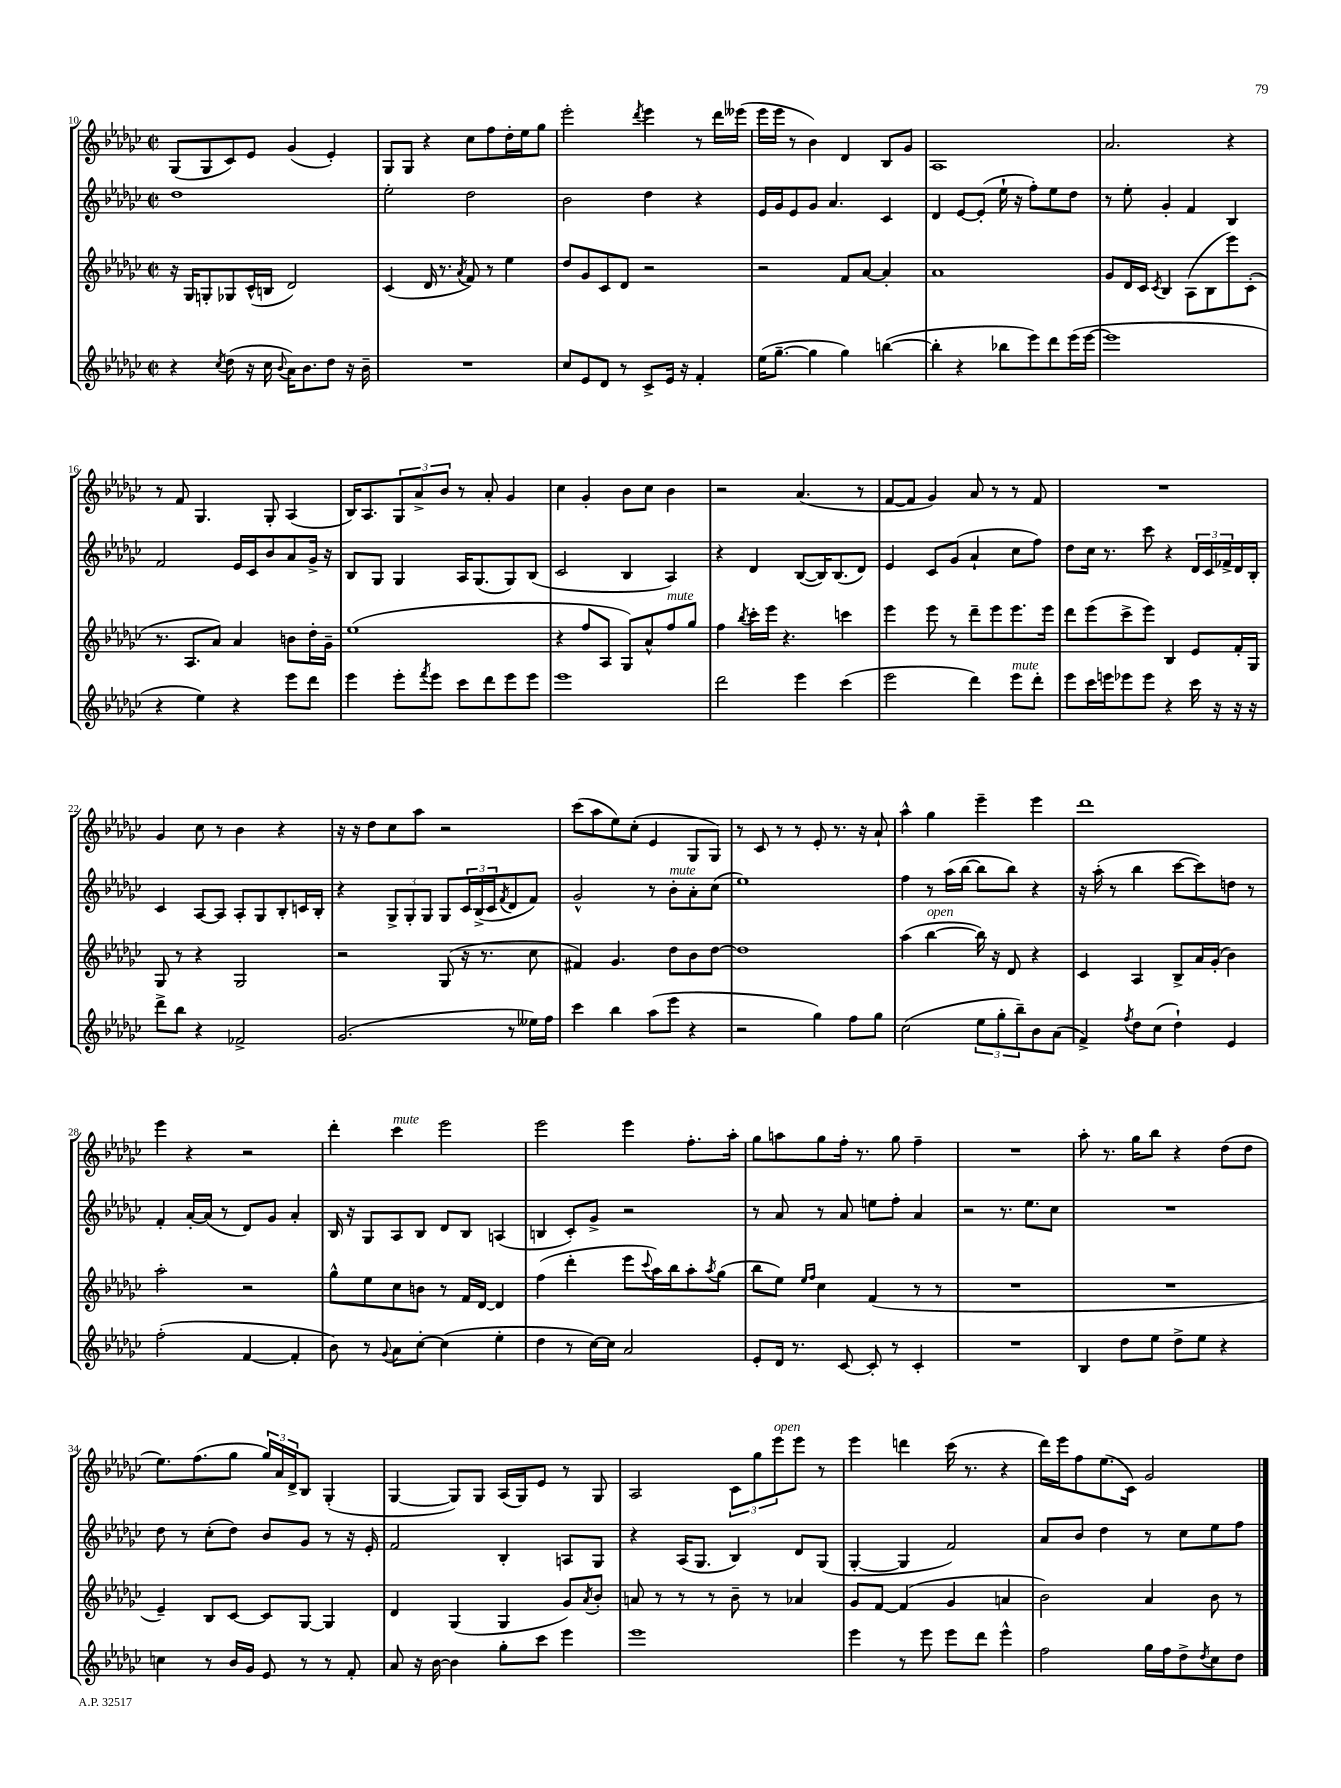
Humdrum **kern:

**kern	**kern	**kern	**kern
*staff4	*staff3	*staff2	*staff1
*clefG2	*clefG2	*clefG2	*clefG2
*k[b-e-a-d-g-c-]	*k[b-e-a-d-g-c-]	*k[b-e-a-d-g-c-]	*k[b-e-a-d-g-c-]
*M2/2	*M2/2	*M2/2	*M2/2
*met(c|)	*met(c|)	*met(c|)	*met(c|)
4r	16r	1dd-	(8G-
.	16G-	.	.
.	8G'	.	8G-
8qcc-	.	.	.
(8dd-	8G-	.	8c-)
16r	(16c-^^	.	8e-
16cc-	16B	.	.
8qqb-	.	.	.
16a-)	2d-)	.	(4g-
8.b-	.	.	.
8dd-	.	.	4e-')
16r	.	.	.
16b-~	.	.	.
=	=	=	=
1r	(4c-	2ee-'	8G-
.	.	.	8G-
.	16d-	.	4r
.	8.r	.	.
.	8qa-	.	.
.	8f)	2dd-	8cc-
.	8r	.	8ff
.	4ee-	.	16dd-'
.	.	.	16ee-
.	.	.	8gg-
=	=	=	=
8cc-	8dd-	2b-	2eee-'
8e-	8g-	.	.
8d-	8c-	.	.
8r	8d-	.	.
.	.	.	8qddd-
8c-^	2r	4dd-	4eee-
16e-	.	.	.
16r	.	.	.
4f'	.	4r	8r
.	.	.	16ddd-
.	.	.	(16eee--
=	=	=	=
(16ee-	2r	16e-	16eee-
[8.gg-~	.	16g-	16eee-
.	.	8e-	8r
4gg-]	.	8g-	4b-)
.	.	4.a-	.
4gg-)	8f	.	4d-
.	[8a-	.	.
([4bb	4a-']	4c-	8B-
.	.	.	8g-
=	=	=	=
4bb']	1a-	4d-	1A-
4r	.	[8e-	.
.	.	(8e-']	.
8bb-	.	16ee-`	.
.	.	16r	.
8eee-)	.	8ff')	.
8ddd-	.	8ee-	.
(16eee-	.	8dd-	.
[16eee-	.	.	.
=	=	=	=
1eee-]	8g-	8r	2.a-
.	16d-	8ee-'	.
.	16c-	.	.
.	8qc-	.	.
.	4B-	4g-'	.
.	(8A-	4f	.
.	8B-	.	.
.	8eee-)	4B-	4r
.	(8c-'	.	.
=	=	=	=
4r	8.r	2f	8r
.	.	.	8f
.	8.A-	.	.
4ee-)	.	.	4.G-
.	8a-)	.	.
4r	4a-	16e-	.
.	.	16c-	.
.	.	8b-	8G-'
8eee-	8b	8a-	(4A-
8ddd-	16dd-'	16g-^	.
.	16g-~	16r	.
=	=	=	=
4eee-	(1ee-	8B-	16B-)
.	.	.	8.A-
.	.	8G-	.
8eee-'	.	4G-	12G-
.	.	.	12a-^
8qfff	.	.	.
8eee-	.	.	.
.	.	.	12b-
8ccc-	.	16A-	8r
.	.	(8.G-	.
8ddd-	.	.	8a-'
8eee-	.	8G-)	4g-
8eee-	.	(8B-	.
=	=	=	=
1eee-	4r	2c-	4cc-
.	8ff	.	4g-'
.	8A-	.	.
.	8G-)	4B-	8b-
.	8a-^^	.	8cc-
.	8ff	4A-)	4b-
.	8gg-	.	.
=	=	=	=
2ddd-	4ff	4r	2r
.	8qbb-	.	.
.	16ccc-'	4d-	.
.	16eee-	.	.
.	4.r	.	.
4eee-	.	([8B-	(4.a-
.	.	16B-])	.
.	.	(8.B-	.
(4ccc-	4ccc	.	.
.	.	8d-)	8r
=	=	=	=
2eee-	4eee-	4e-	[8f
.	.	.	8f]
.	8eee-	8c-	4g-)
.	8r	(8g-	.
4ddd-)	8ddd-~	4a-`	8a-
.	8eee-	.	8r
8eee-	8.eee-	8cc-	8r
8ddd-'	.	8ff)	8f
.	16eee-	.	.
=	=	=	=
8eee-	8ddd-	8dd-	1r
16ccc-	(8eee-	16cc-	.
16eee	.	8.r	.
8eee-	8ccc-^	.	.
8eee-	8eee-)	8ccc-	.
4r	4B-	4r	.
16ccc-	8e-	24d-	.
.	.	24c-	.
16r	.	.	.
.	.	24f-^	.
16r	16f'	16d-	.
16r	16G-	16B-'	.
=	=	=	=
8ddd-^	8G-	4c-	4g-
8bb-	8r	.	.
4r	4r	[8A-	8cc-
.	.	8A-]	8r
2f-^	2G-	8A-'	4b-
.	.	8G-	.
.	.	8B-'	4r
.	.	16c	.
.	.	16B-'	.
=	=	=	=
(2.g-	2r	4r	16r
.	.	.	16r
.	.	.	8dd-
.	.	12G-^	8cc-
.	.	12G-'	.
.	.	.	8aa-
.	.	12G-	.
.	(8G-	8G-	2r
.	16r	24c-	.
.	.	(24B-^	.
.	8.r	.	.
.	.	24c-	.
.	.	8qf	.
8r	.	8d-	.
16ee--)	8cc-	8f)	.
16ff	.	.	.
=	=	=	=
4ccc-	4f#)	2g-^^	(8ccc-
.	.	.	8aa-
4bb-	4.g-	.	8ee-)
.	.	.	(8cc-'
(8aa-	.	8r	4e-
8eee-	8dd-	8b-'	.
4r	8b-	8a-'	8G-
.	[8dd-	(8cc-	8G-)
=	=	=	=
2r	1dd-]	1ee-)	8r
.	.	.	8c-
.	.	.	8r
.	.	.	8r
4gg-)	.	.	8e-'
.	.	.	8.r
8ff	.	.	.
.	.	.	16r
8gg-	.	.	8a-`
=	=	=	=
(2cc-	(4aa-	4ff	4aa-^^
.	[4bb-	8r	4gg-
.	.	(16aa-	.
.	.	[16bb-	.
12ee-	16bb-])	8bb-]	4eee-~
.	16r	.	.
12gg-'	.	.	.
.	8d-	8bb-)	.
12bb-~)	.	.	.
8b-	4r	4r	4eee-
(8a-	.	.	.
=	=	=	=
4f^)	4c-	16r	1ddd-
.	.	(16aa-'	.
.	.	8r	.
8qff	.	.	.
8dd-	4A-	4bb-	.
(8cc-	.	.	.
4dd-`)	8B-^	[8ccc-	.
.	16a-	8ccc-])	.
.	(16g-'	.	.
4e-	4b-)	8dd	.
.	.	8r	.
=	=	=	=
(2ff'	2aa-'	4f'	4eee-
.	.	[16a-'	4r
.	.	(16a-]	.
.	.	8r	.
[4f	2r	8d-)	2r
.	.	8g-	.
4f']	.	4a-'	.
=	=	=	=
8b-)	8gg-^^	16B-	4ddd-'
.	.	16r	.
8r	8ee-	8G-	.
8qqg-	.	.	.
8a-	8cc-	8A-	4ccc-
[8cc-'	8b	8B-	.
(4cc-]	8r	8d-	2eee-
.	16f	8B-	.
.	[16d-	.	.
4ee-'	4d-]	(4A	.
=	=	=	=
4dd-	(4ff	4B	2eee-
8r	4ddd-'	8c-')	.
[16cc-)	.	8g-^	.
16cc-]	.	.	.
2a-	8eee-	2r	4eee-
.	8qqccc-	.	.
.	16aa-)	.	.
.	16bb-	.	.
.	8aa-'	.	8.ff'
.	8qaa-	.	.
.	(8gg-	.	.
.	.	.	16aa-'
=	=	=	=
8e-'	8bb-	8r	8gg-
16d-	8ee-)	8a-	8aa
8.r	.	.	.
.	16qqee-	.	.
.	16qqff	.	.
.	4cc-	8r	8gg-
[8c-	.	8a-	16ff'
.	.	.	8.r
8c-']	(4f	8ee	.
8r	.	8ff'	8gg-
4c-'	8r	4a-	4ff~
.	8r	.	.
=	=	=	=
1r	1r	2r	1r
.	.	8.r	.
.	.	8.ee-	.
.	.	8cc-	.
=	=	=	=
4B-	1r	1r	8aa-'
.	.	.	8.r
8dd-	.	.	.
.	.	.	16gg-
8ee-	.	.	8bb-
8dd-^	.	.	4r
8ee-	.	.	.
4r	.	.	(8dd-
.	.	.	8dd-
=	=	=	=
4cc	4e-~)	8dd-	8.ee-)
.	.	8r	.
.	.	.	(8.ff
8r	8B-	(8cc-'	.
16b-	[8c-	8dd-)	8gg-
16g-	.	.	.
8e-	8c-]	8b-	24gg-)
.	.	.	24a-
.	.	.	24d-^
8r	[8G-	8g-	8B-
8r	4G-]	8r	(4G-'
8f'	.	16r	.
.	.	16e-'	.
=	=	=	=
8a-	4d-	2f	[4G-
16r	.	.	.
[16b-	.	.	.
4b-]	(4G-	.	8G-])
.	.	.	8G-
8gg-'	4G-	4B-'	(16A-
.	.	.	16G-)
8ccc-	.	.	8e-
4eee-	8g-)	8A	8r
.	8qa-	.	.
.	8b-'	8G-	8G-
=	=	=	=
1eee-	8a	4r	2A-
.	8r	.	.
.	8r	(16A-	.
.	.	8.G-	.
.	8r	.	.
.	8b-~	4B-)	12c-
.	.	.	12gg-
.	8r	.	.
.	.	.	12eee-
.	4a-	8d-	8eee-
.	.	(8G-	8r
=	=	=	=
4eee-	8g-	[4G-'	4eee-
.	[8f	.	.
8r	(4f]	4G-]	4ddd
8eee-	.	.	.
8eee-	4g-	2f)	(16ccc-
.	.	.	8.r
8ddd-	.	.	.
4eee-^^	4a	.	4r
=	=	=	=
2ff	2b-)	8a-	16ddd-)
.	.	.	16eee-
.	.	8b-	8ff
.	.	4dd-	(8.ee-
.	.	.	16c-)
16gg-	4a-	8r	2g-
16ff	.	.	.
8dd-^	.	8cc-	.
8qdd-	.	.	.
8cc-	8b-	8ee-	.
8dd-	8r	8ff	.
==	==	==	==
*-	*-	*-	*-
